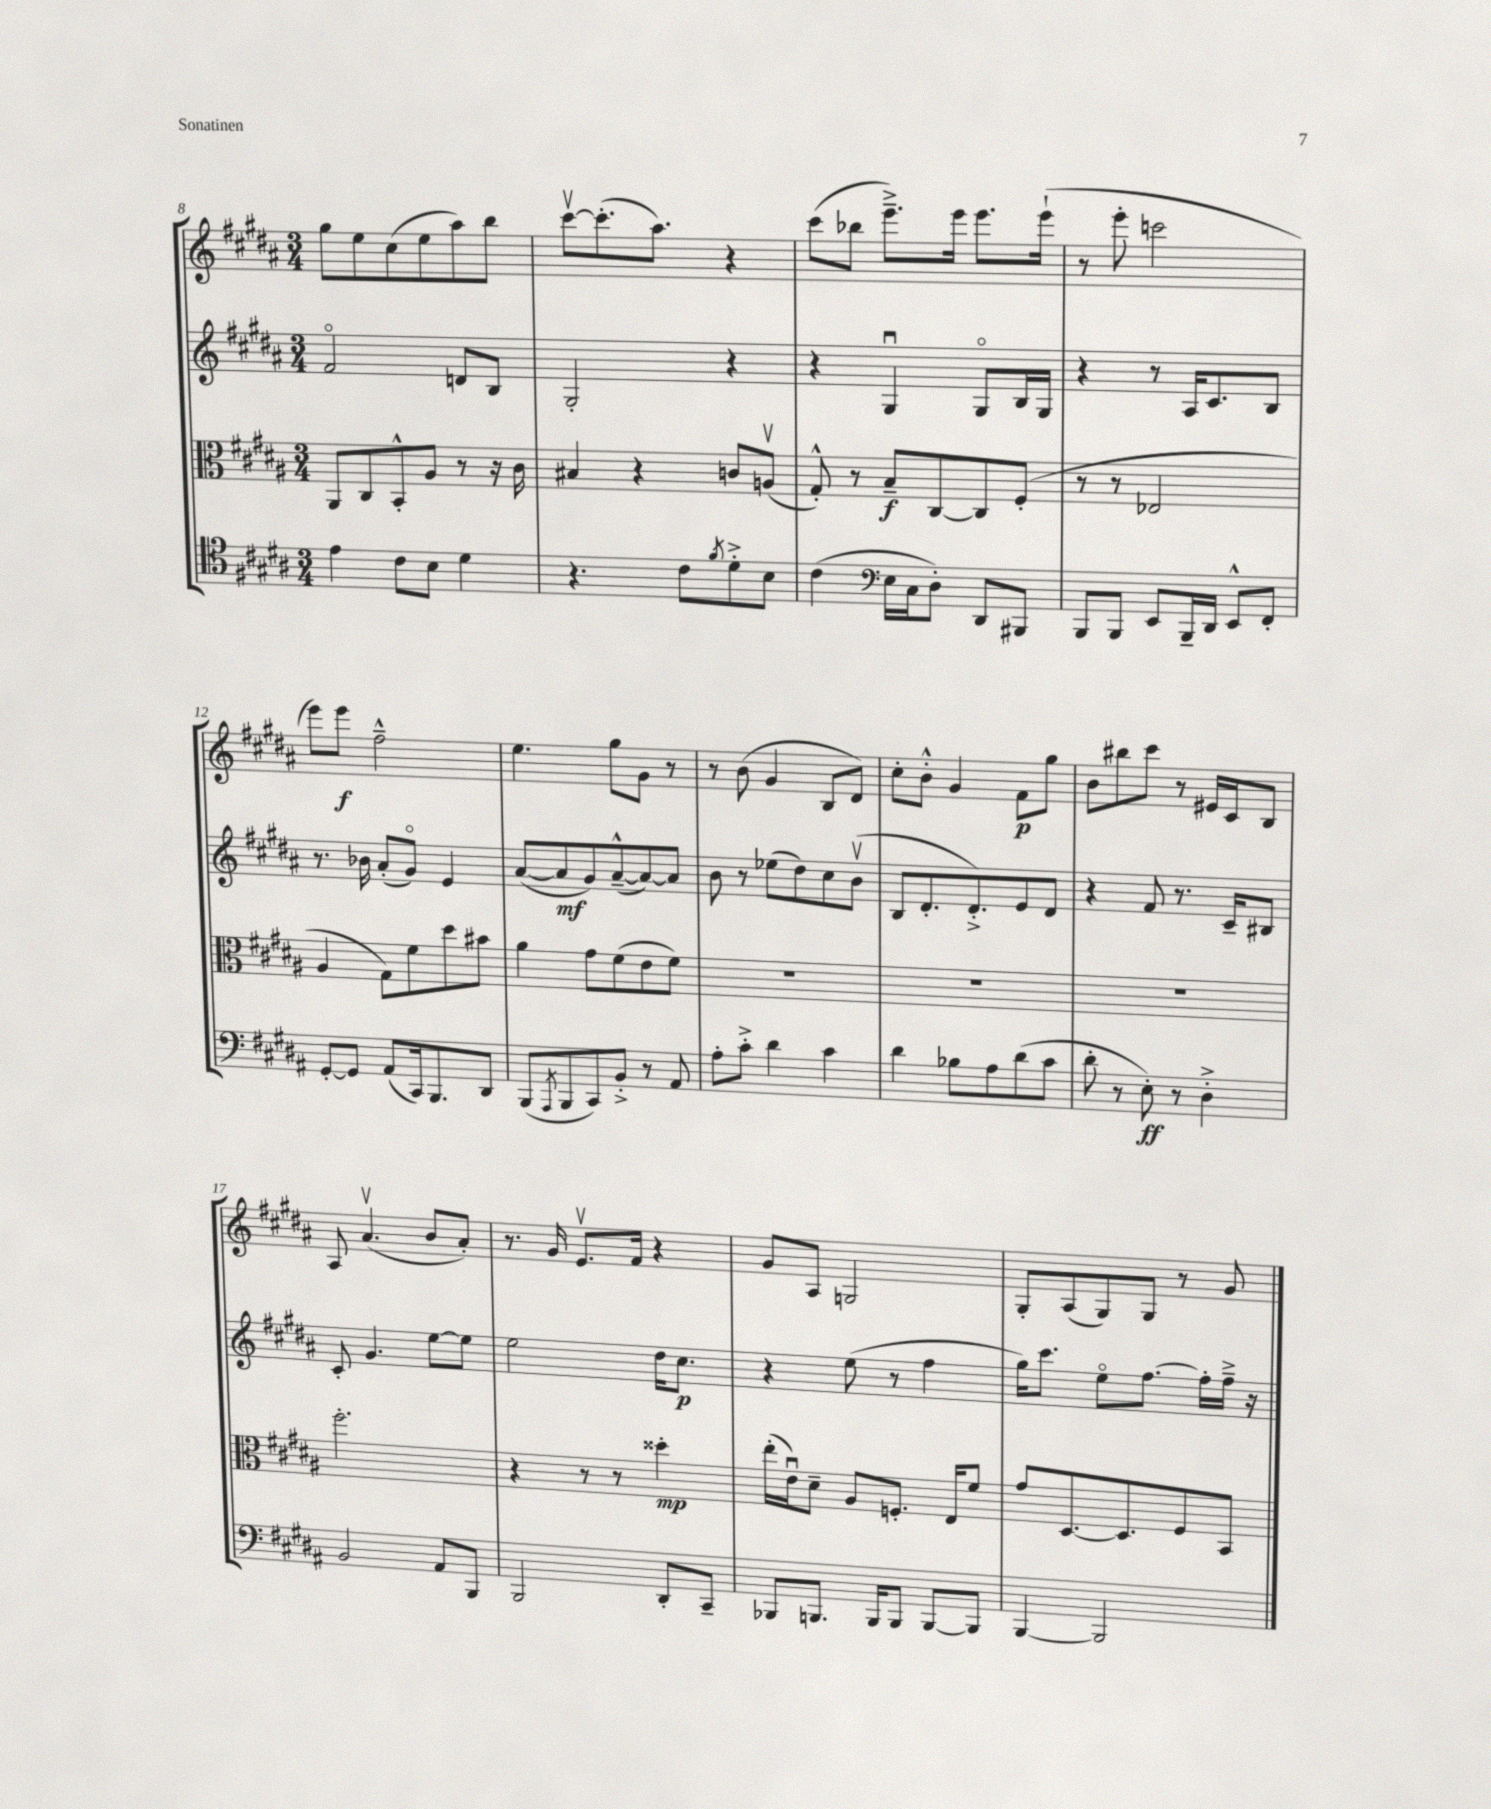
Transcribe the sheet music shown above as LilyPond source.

<<
\new StaffGroup <<
\new Staff = "s0" {
    \clef treble \key b \major \numericTimeSignature \time 3/4
    gis''8 e''8 cis''8( e''8 ais''8) b''8 |
    cis'''8~\upbow cis'''8.-.( ais''8.) r4 |
    cis'''8( bes''8 e'''8.--->) e'''16 e'''8. e'''16-!( |
    r8 e'''8-. c'''2 |
    e'''8) e'''8\f fis''2---^ |
    e''4. gis''8 gis'8 r8 |
    r8 b'8( gis'4 b8 dis'8) |
    cis''8-. b'8-.-^ gis'4 fis'8\p gis''8 |
    b'8 bis''8 cis'''8 r8 eis'16 cis'16 b8 |
    ais8 ais'4.\upbow( b'8 ais'8-.) |
    r8. gis'16 e'8.\upbow fis'16 r4 |
    gis'8 ais8 g2 |
    gis8-. ais8( gis8) gis8 r8 gis'8 \bar "|." |
}
\new Staff = "s1" {
    \clef treble \key b \major \numericTimeSignature \time 3/4
    fis'2\flageolet d'8 b8 |
    gis2-. r4 |
    r4 gis4\downbow gis8\flageolet b16 gis16 |
    r4 r8 ais16 cis'8. b8 |
    r8. bes'16 ais'8-.( gis'8\flageolet) e'4 |
    ais'8~( ais'8\mf gis'8) ais'8~---^( ais'8~) ais'8 |
    b'8 r8 ees''8( dis''8) cis''8 b'8\upbow( |
    b8 dis'8.-. dis'8.-.->) e'8 dis'8 |
    r4 fis'8 r8. cis'16-- bis8 |
    cis'8-. gis'4. e''8~ e''8 |
    e''2 dis''16 cis''8.\p |
    r4 e''8( r8 fis''4 |
    gis''16) cis'''8. e''8\flageolet fis''8.~ fis''16-. fis''16---> r16 \bar "|." |
}
\new Staff = "s2" {
    \clef alto \key b \major \numericTimeSignature \time 3/4
    ais,8 cis8 b,8-.-^ ais8 r8 r16 cis'16 |
    bis4 r4 c'8 a8\upbow( |
    gis8-.-^) r8 b8--\f cis8~ cis8 fis8-.( |
    r8 r8 ees2 |
    ais4 gis8) fis'8 dis''8 bis'8 |
    ais'4 gis'8 fis'8( e'8 fis'8) |
    R2. |
    R2. |
    R2. |
    fis''2.-. |
    r4 r8 r8 disis''4-.\mp |
    e''16-.( e'16\downbow) dis'8-- ais8 f8.-. e16 fis'8 |
    gis'8 dis8.~ dis8. fis8 b,8 \bar "|." |
}
\new Staff = "s3" {
    \clef tenor \key b \major \numericTimeSignature \time 3/4
    e'4 cis'8 b8 dis'4 |
    r4. cis'8 \acciaccatura { fis'8 } dis'8-.-> b8 |
    cis'4( \clef bass e16 cis16 dis8-.) dis,8 bis,,8 |
    b,,8 b,,8 e,8 b,,16-- dis,16 e,8-^ fis,8-. |
    gis,8~-. gis,8 ais,8( cis,16) b,,8. dis,8 |
    b,,8( \acciaccatura { ais,,8 } b,,8 cis,8) b,8-.-> r8 ais,8 |
    ais8-. cis'8-.-> dis'4 cis'4 |
    dis'4 bes8 ais8 dis'8( cis'8 |
    dis'8-. r8 e8-.\ff) r8 dis4-.-> |
    b,2 ais,8 b,,8 |
    b,,2 dis,8-. cis,8-- |
    bes,,8 b,,8. b,,16 b,,8 b,,8~ b,,8 |
    b,,4~ b,,2 \bar "|." |
}
>>
>>
\layout { \context { \Score currentBarNumber = #8 } }
